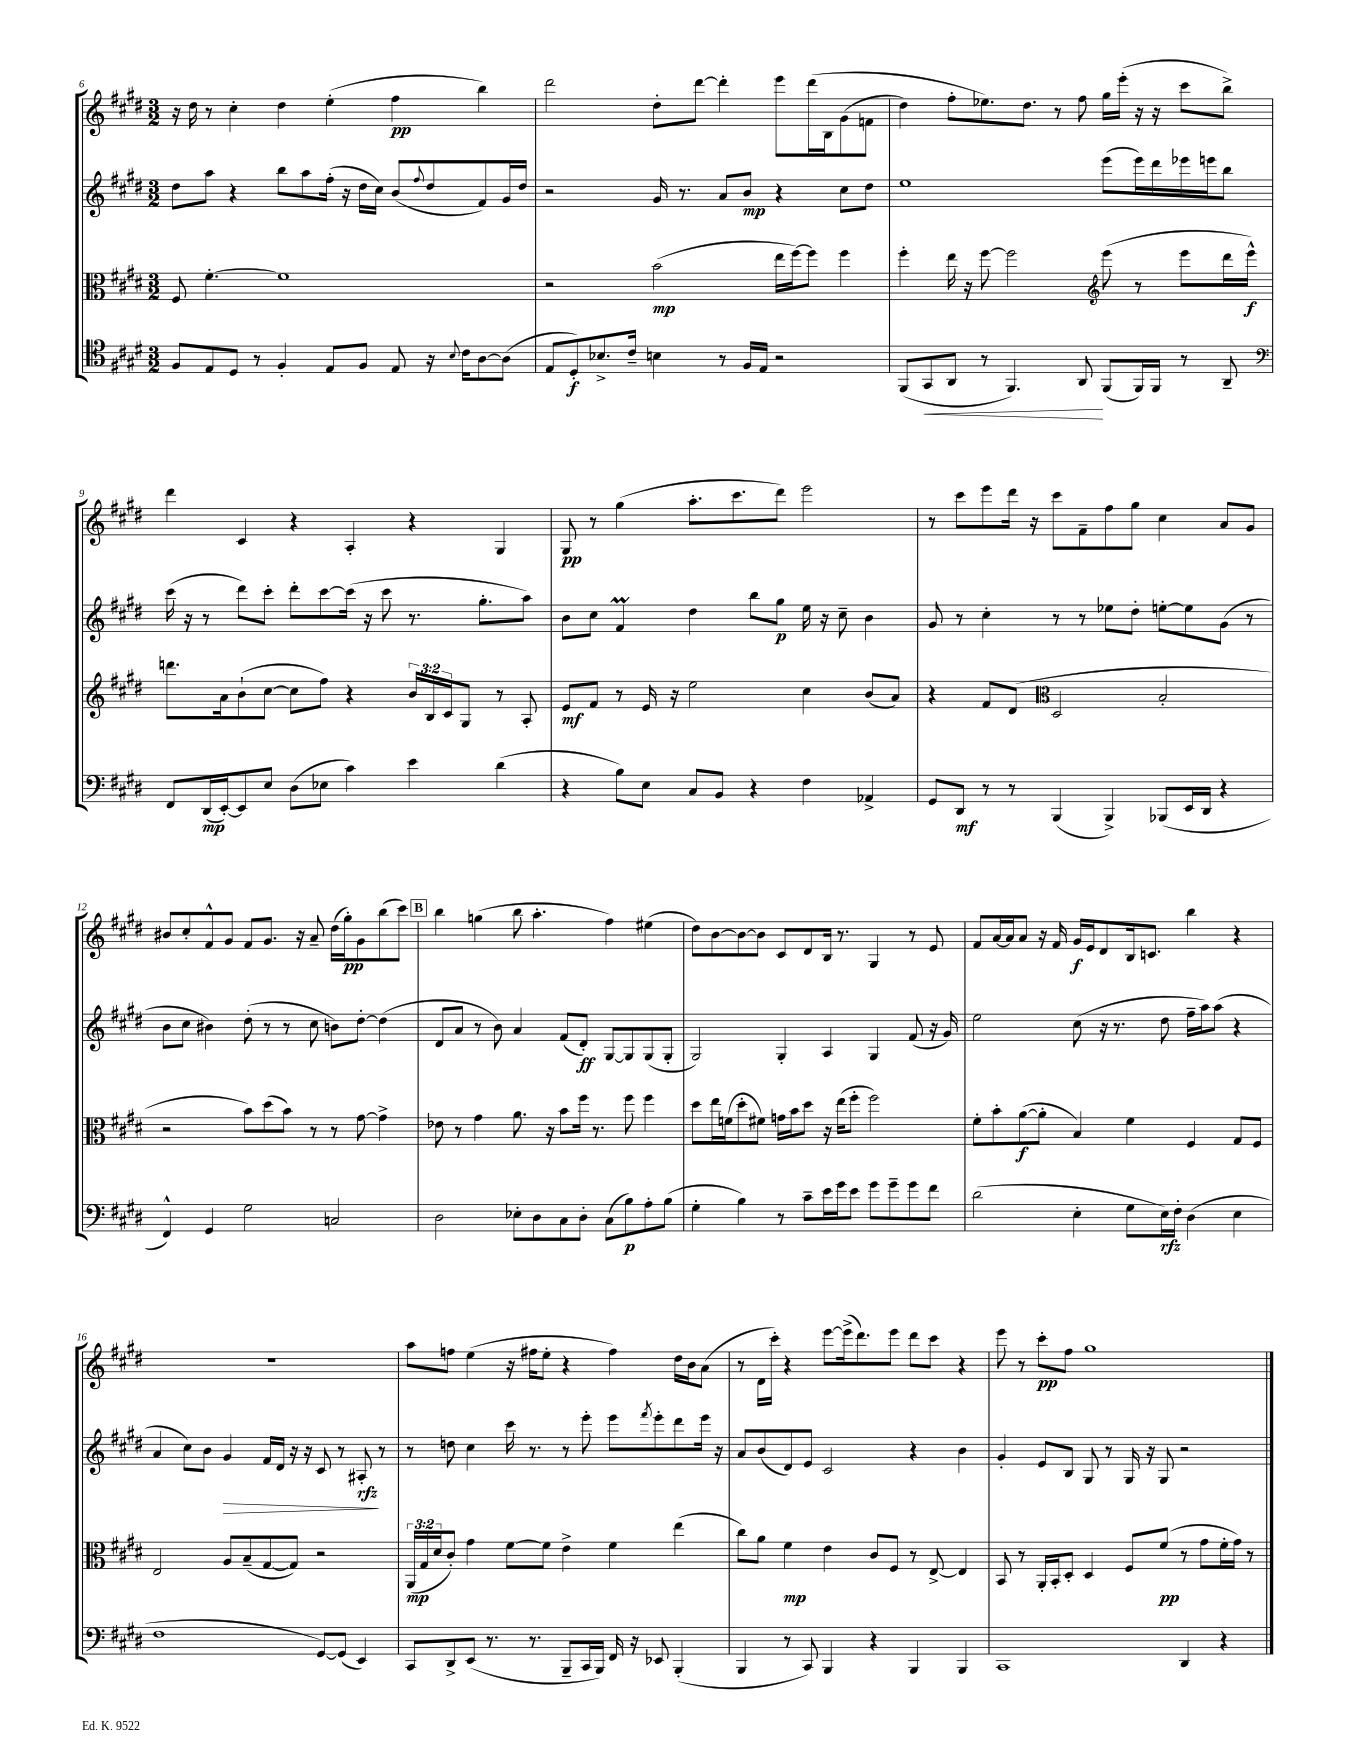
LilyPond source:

<<
\new StaffGroup <<
\new Staff = "s0" {
    \clef treble \key e \major \numericTimeSignature \time 3/2
    r16 dis''16 r8 cis''4-. dis''4 e''4-.( fis''4\pp b''4) |
    dis'''2 dis''8-. dis'''8~ dis'''4-. e'''8 dis'''16\( b16 gis'8( f'8 |
    dis''4) fis''8-. ees''8.\) dis''8. r8 fis''8 gis''16 e'''16-.( r16 r16 cis'''8 b''8->) |
    dis'''4 cis'4 r4 a4-. r4 gis4 |
    gis8\pp r8 gis''4( a''8.-. cis'''8. dis'''8) e'''2 |
    r8 cis'''8 e'''8 dis'''16 r16 cis'''8 fis'8-- fis''8 gis''8 cis''4 a'8 gis'8 |
    bis'8 cis''8-. fis'8-^ gis'8 fis'8 gis'8. r16 a'8-- dis''16( gis''16-.\pp) gis'8 b''8( cis'''8) |
    \mark \markup { \box "B" } b''4 g''4( b''8 a''4.-. fis''4) eis''4( |
    dis''8) b'8~ b'8~ b'8 cis'8 dis'8 b16 r8. gis4 r8 e'8 |
    fis'8 a'16~ a'16 a'8 r16 fis'16 gis'16\f e'16 dis'8 b16 c'8. b''4 r4 |
    R1. |
    a''8 f''8 e''4( r16 fis''16 e''8-. r4 fis''4) dis''16 b'16 a'8( |
    r8 dis'16 cis'''16-.) r4 e'''8~ e'''16->( dis'''8.) e'''8 dis'''8 cis'''8 r4 |
    e'''8 r8 cis'''8-.\pp fis''8 gis''1 \bar "|." |
}
\new Staff = "s1" {
    \clef treble \key e \major \numericTimeSignature \time 3/2
    dis''8 a''8 r4 b''8 a''8 fis''16-.( r16 dis''16 cis''16) b'8( \appoggiatura { fis''8 } dis''8 fis'8) gis'16 dis''16 |
    r2 gis'16 r8. a'8 b'8\mp r4 cis''8 dis''8 |
    e''1 e'''8( e'''16) dis'''16 ees'''16 e'''16 b''8 |
    cis'''16( r16 r8 dis'''8) cis'''8-. dis'''8-. cis'''8~ cis'''16( r16 cis'''8 r8. gis''8.-. a''8) |
    b'8 cis''8 fis'4\prall dis''4 b''8 gis''8\p e''16 r16 cis''8-- b'4 |
    gis'8 r8 cis''4-. r8 r8 ees''8 dis''8-. e''8~-. e''8 gis'8( r8 |
    b'8 cis''8 bis'4) dis''8-.( r8 r8 cis''8 b'8) dis''8~-. dis''4( |
    \mark \markup { \box "B" } dis'8 a'8 r8 b'8) a'4 fis'8( dis'8-.\ff) gis8~ gis8 gis8( gis8-. |
    gis2) gis4-. a4 gis4 fis'8( r16 gis'16) |
    e''2 cis''8( r16 r8. dis''8 fis''16-- a''16) a''8( r4 |
    a'4 cis''8) b'8 gis'4\> fis'16 dis'16 r16 r16 cis'8 r8 ais8-.\rfz\! r8 |
    r8 d''8 cis''4 cis'''16 r8. r8 e'''8-. e'''8 \acciaccatura { fis'''8 } e'''8-. dis'''8 e'''16 r16 |
    a'8 b'8( dis'8) e'8 cis'2 r4 b'4 |
    gis'4-. e'8 b8 gis8 r8 gis16 r16 gis8 r2 \bar "|." |
}
\new Staff = "s2" {
    \clef alto \key e \major \numericTimeSignature \time 3/2 \override Staff.TupletNumber.text = #tuplet-number::calc-fraction-text
    fis8 fis'4.~-. fis'1 |
    r2 b'2\mp( e''16 fis''16~) fis''8 fis''4 |
    fis''4-. e''16 r16 fis''8~ fis''2 \clef treble e'''8( r8 e'''8 dis'''16 e'''16-^\f) |
    d'''8. a'16 b'8-!( cis''8~ cis''8 fis''8) r4 \tuplet 3/2 { b'16 b16 cis'16 } gis8 r8 a8-. |
    e'8\mf fis'8 r8 e'16 r16 e''2 cis''4 b'8( a'8) |
    r4 fis'8 dis'8( \clef alto dis2 b2-. |
    r2 b'8) dis''8( b'8) r8 r8 gis'8~ gis'4-> |
    \mark \markup { \box "B" } ees'8 r8 gis'4 a'8. r16 b'8 fis''16 r8. fis''8 fis''4 |
    dis''8 e''16 f'16( dis''8-. fis'8) g'16 b'16 dis''8 r16 e''16( fis''8-. fis''2) |
    fis'8-. b'8-. a'8~\f( a'8-. b4) fis'4 fis4 gis8 fis8 |
    e2 a8 b8--( gis8~ gis8) r2 |
    \tuplet 3/2 { a,16\mp( gis16 dis'16 } cis'8-.) gis'4 fis'8~ fis'8 e'4-> fis'4 e''4( |
    cis''8) a'8 fis'4\mp e'4 cis'8 fis8 r8 e8~-> e4 |
    b,8 r8 a,16-. b,16-. dis8-. dis4 fis8 fis'8\pp( r8 gis'8 fis'16-. gis'16) r8 \bar "|." |
}
\new Staff = "s3" {
    \clef tenor \key e \major \numericTimeSignature \time 3/2
    fis8 e8 dis8 r8 fis4-. e8 fis8 e8 r16 \appoggiatura { b8 } cis'16 a8~ a8( |
    e8 dis8-.\f) bes8.-> cis'16-- b4 r8 fis16 e16 r2 |
    fis,8( gis,8\< a,8 r8 fis,4.) a,8\! fis,8( fis,16) fis,16 r8 a,8-- |
    \clef bass fis,8 dis,16\mp( e,16~-.) e,8 e8 dis8( ees8 cis'4) e'4 dis'4( |
    r4 b8) e8 cis8 b,8 r4 fis4 aes,4-> |
    gis,8 dis,8\mf r8 r8 b,,4( b,,4->) bes,,8( e,16 dis,16 r4 |
    fis,4-^) gis,4 gis2 c2 |
    \mark \markup { \box "B" } dis2 ees8-. dis8 cis8 dis8-. cis8( b8\p) a8-. b8( |
    gis4-. b4) r8 cis'8-- e'16 gis'16 e'8 gis'8 gis'8-- gis'8 fis'8 |
    dis'2( e4-. gis8 e16\rfz) fis16-. dis4( e4 |
    fis1 gis,8~) gis,8( e,4) |
    cis,8 dis,8-> e,8( r8. r8. b,,8-- cis,16 b,,16) fis,16 r16 ees,8 b,,4-.( |
    b,,4 r8 cis,8) b,,4 r4 b,,4 b,,4 |
    cis,1 dis,4 r4 \bar "|." |
}
>>
>>
\layout { \context { \Score currentBarNumber = #6 } }
